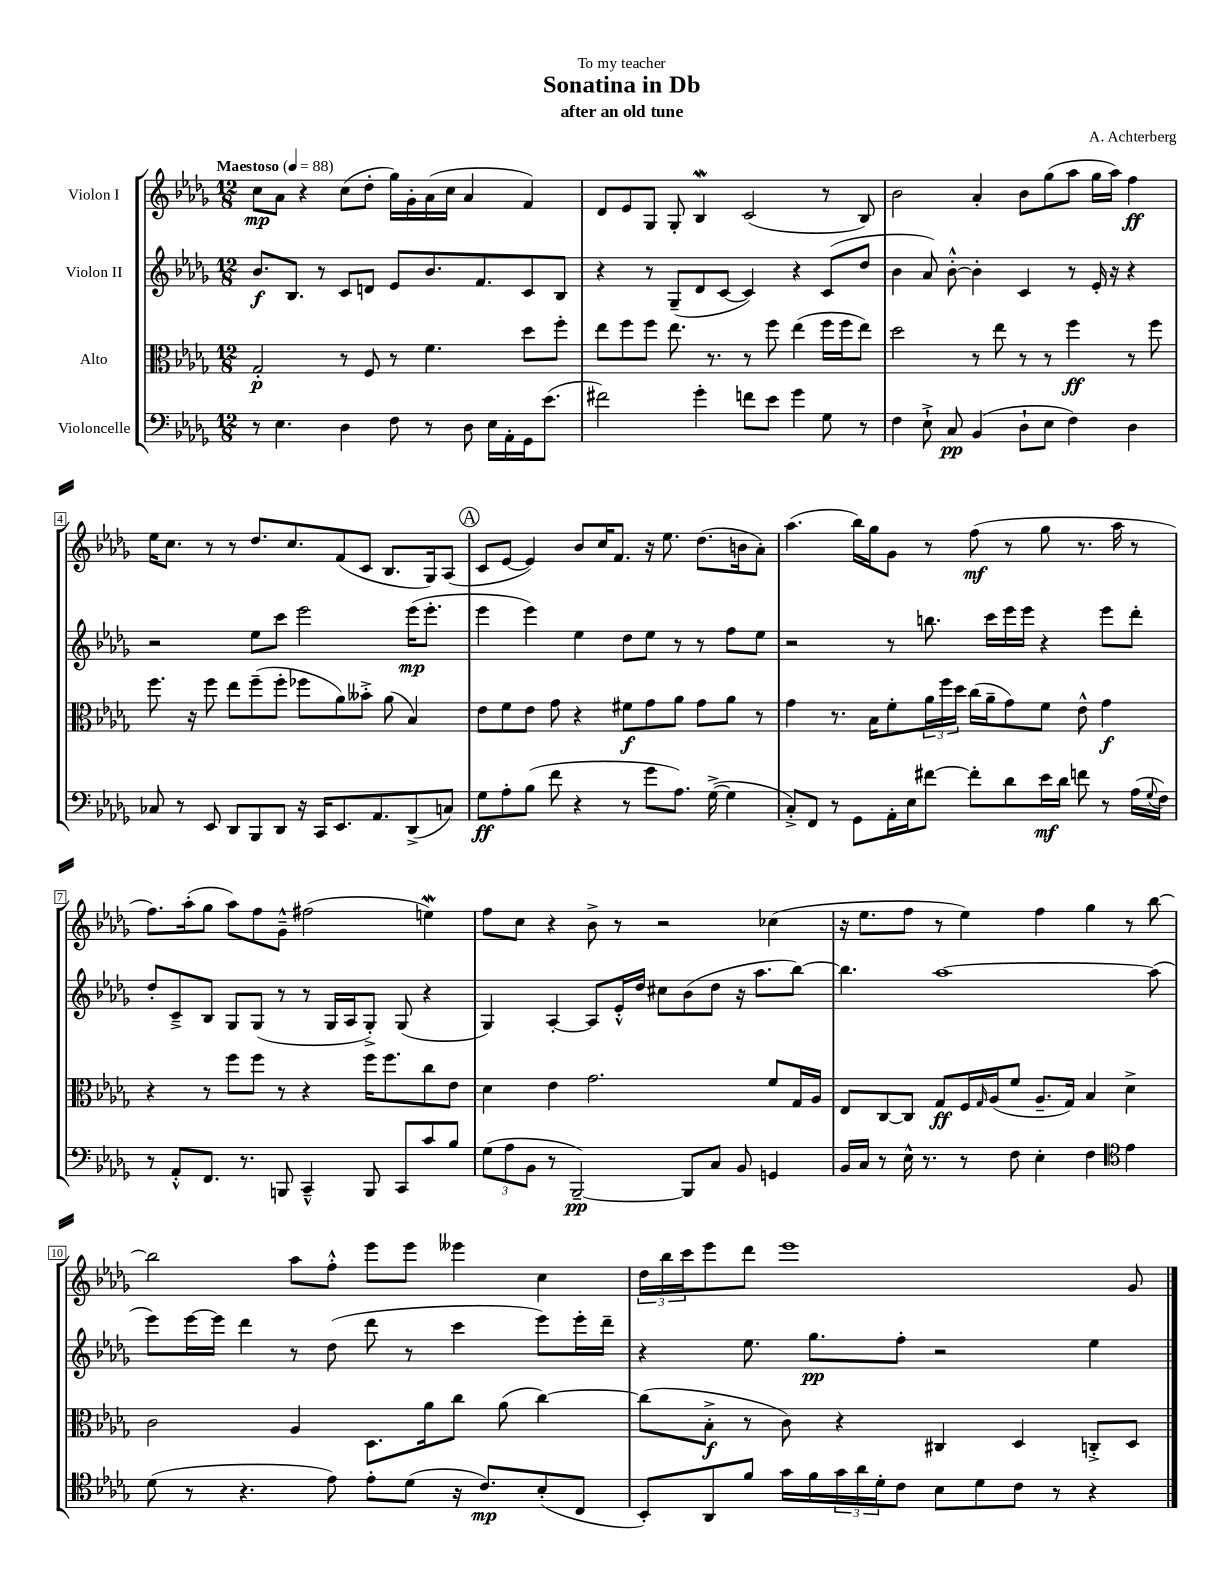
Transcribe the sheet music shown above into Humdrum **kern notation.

**kern	**kern	**kern	**kern
*staff4	*staff3	*staff2	*staff1
*clefF4	*clefC3	*clefG2	*clefG2
*k[b-e-a-d-g-]	*k[b-e-a-d-g-]	*k[b-e-a-d-g-]	*k[b-e-a-d-g-]
*M12/8	*M12/8	*M12/8	*M12/8
*MM88	*MM88	*MM88	*MM88
8r	2G-'	8.b-	8cc
4.E-	.	.	8a-
.	.	8.B-	.
.	.	.	4r
.	.	8r	.
4D-	8r	8c	(8cc
.	8F	8d	8dd-'
8F	8r	8e-	16gg-)
.	.	.	16g-'
8r	4.f	8.b-	(16a-
.	.	.	16cc
8D-	.	.	4a-
.	.	8.f	.
16E-	.	.	.
16AA-'	.	.	.
16GG-	8dd-	8c	4f)
(8.e-	.	.	.
.	8ff'	8B-	.
=	=	=	=
2f#)	8ee-	4r	8d-
.	8ff	.	8e-
.	8ff	8r	8G-
.	8.ee-	(8G-~	8G-'
4g-'	.	8d-	4B-
.	8.r	.	.
.	.	[8c	.
8f	8r	4c])	(2c
8e-	8ff	.	.
4g-	(4ee-	4r	.
8G-	16ff	(8c	8r
.	16ff	.	.
8r	8ee-)	8dd-	8B-)
=	=	=	=
4F	2dd-	4b-	2b-
8E-`^	.	8a-)	.
8C	.	[8b-'^^	.
(4BB-	8r	4b-']	4a-'
.	8ee-	.	.
8D-`	8r	4c	8b-
8E-	8r	.	(8gg-
4F)	4ff	8r	8aa-
.	.	16e-'	16gg-
.	.	16r	16aa-)
4D-	8r	4r	4ff
.	8ff	.	.
=	=	=	=
8C-	8.ff	2r	16ee-
.	.	.	8.cc
8r	.	.	.
.	16r	.	.
8EE-	8ff	.	8r
8DD-	8ee-	.	8r
8BBB-	(8ff~	8ee-	8.dd-
8DD-	8ff'	8ccc	.
.	.	.	8.cc
16r	8ff-	2eee-	.
16CC	.	.	.
8.EE-	8a-)	.	(8f
.	8b--'^	.	8c
8.AA-	.	.	.
.	(8a-	.	8.B-
(8DD-^	4B-)	(16eee-	.
.	.	8.eee-'	16G-)
8C)	.	.	(8A-
=	=	=	=
8G-	8e-	4eee-	8c
8A-'	8f	.	[8e-
(8B-	8e-	4eee-)	4e-])
8f	8g-	.	.
4r	4r	4ee-	8b-
.	.	.	16cc
.	.	.	8.f
8r	8f#	8dd-	.
8g-	8g-	8ee-	16r
.	.	.	8.ee-
8.A-)	8a-	8r	.
.	8g-	8r	(8.dd-
([16G-^	.	.	.
4G-]	8a-	8ff	.
.	.	.	16b
.	8r	8ee-	8a-')
=	=	=	=
8C'^)	4g-	2r	(4.aa-
8FF	.	.	.
8r	8.r	.	.
8GG-	.	.	16bb-)
.	16B-	.	16gg-
16AA-'	8f'	8r	8g-
16E-	.	.	.
[8f#	24a-	8.bb	8r
.	24ff	.	.
.	24dd-	.	.
8f#']	(16cc	.	(8ff
.	16a-~	16ccc	.
8d-	8g-)	16eee-	8r
.	.	16eee-	.
16e-	8f	4r	8gg-
16d-	.	.	.
8f	8e-^^	.	8.r
8r	4g-	8eee-	.
.	.	.	16aa-
(16A-	.	8ddd-'	8r
8qqG-	.	.	.
16F)	.	.	.
=	=	=	=
8r	4r	8dd-'	8.ff)
8AA-'^^	.	8c~^	.
.	.	.	(16aa-'
8.FF	8r	8B-	8gg-
.	8ff	8G-	8aa-)
8.r	.	.	.
.	8ff	(8G-	8ff
8BBB	8r	8r	8g-~^^
4CC~^^	4r	8r	(2ff#
.	.	16G-	.
.	.	16A-	.
8BBB	16ff	8G-'^)	.
.	8.ff	.	.
8CC	.	(8G-	.
8c	8cc	4r	4ee)
8B-	8e-	.	.
=	=	=	=
(12G-	4d-	4G-)	8ff
12A-	.	.	.
.	.	.	8cc
12BB-	.	.	.
8r	4e-	[4A-'	4r
[2BBB-~)	.	.	.
.	2.g-	8A-]	8b-^
.	.	16e-'^^	8r
.	.	16dd-	.
.	.	8cc#	2r
8BBB-]	.	(8b-	.
8C	.	8dd-	.
8BB-	.	16r	.
.	.	8.aa-	.
4GG	8f	.	(4cc-
.	16G-	[8bb-)	.
.	16A-	.	.
=	=	=	=
16BB-	8E-	4.bb-]	16r
16C	.	.	8.ee-
8r	[8C	.	.
16E-^^	8C]	.	8ff
8.r	.	.	.
.	8G-	[1aa-	8r
8r	16F	.	4ee-)
.	16qqG-	.	.
.	(16A-	.	.
8F	8f	.	.
4E-'	8.A-~	.	4ff
.	16G-)	.	.
4F	4B-	.	4gg-
*clefC4	*	*	*
4e-	4d-^	.	8r
.	.	(8aa-]	[8bb-
=	=	=	=
(8d-	2c	8eee-)	2bb-]
8r	.	[16eee-	.
.	.	16eee-]	.
4.r	.	4ddd-	.
.	4A-	8r	8aa-
8e-)	.	(8dd-	8ff'^^
8e-'	8.D-	8ddd-	8eee-
(8d-	.	8r	8eee-
.	16a-	.	.
16r	8cc	4ccc	4eee--
8.c)	.	.	.
.	(8a-	.	.
(8B-'	[4cc)	8eee-)	4cc
8C	.	16eee-'	.
.	.	16ddd-~	.
=	=	=	=
8BB-')	(8cc]	4r	24dd-
.	.	.	24bb-
.	.	.	24ccc
8AA-	8B-'^	.	8eee-
8f	8r	8.ee-	8ddd-
16g-	8c)	.	1eee-
16f	.	8.gg-	.
24g-	4r	.	.
24a-	.	.	.
24d-'	.	.	.
8c	.	8ff'	.
8B-	4C#	2r	.
8d-	.	.	.
8c	4D-	.	.
8r	.	.	.
4r	8C'^	4ee-	.
.	8D-	.	8g-
==	==	==	==
*-	*-	*-	*-
